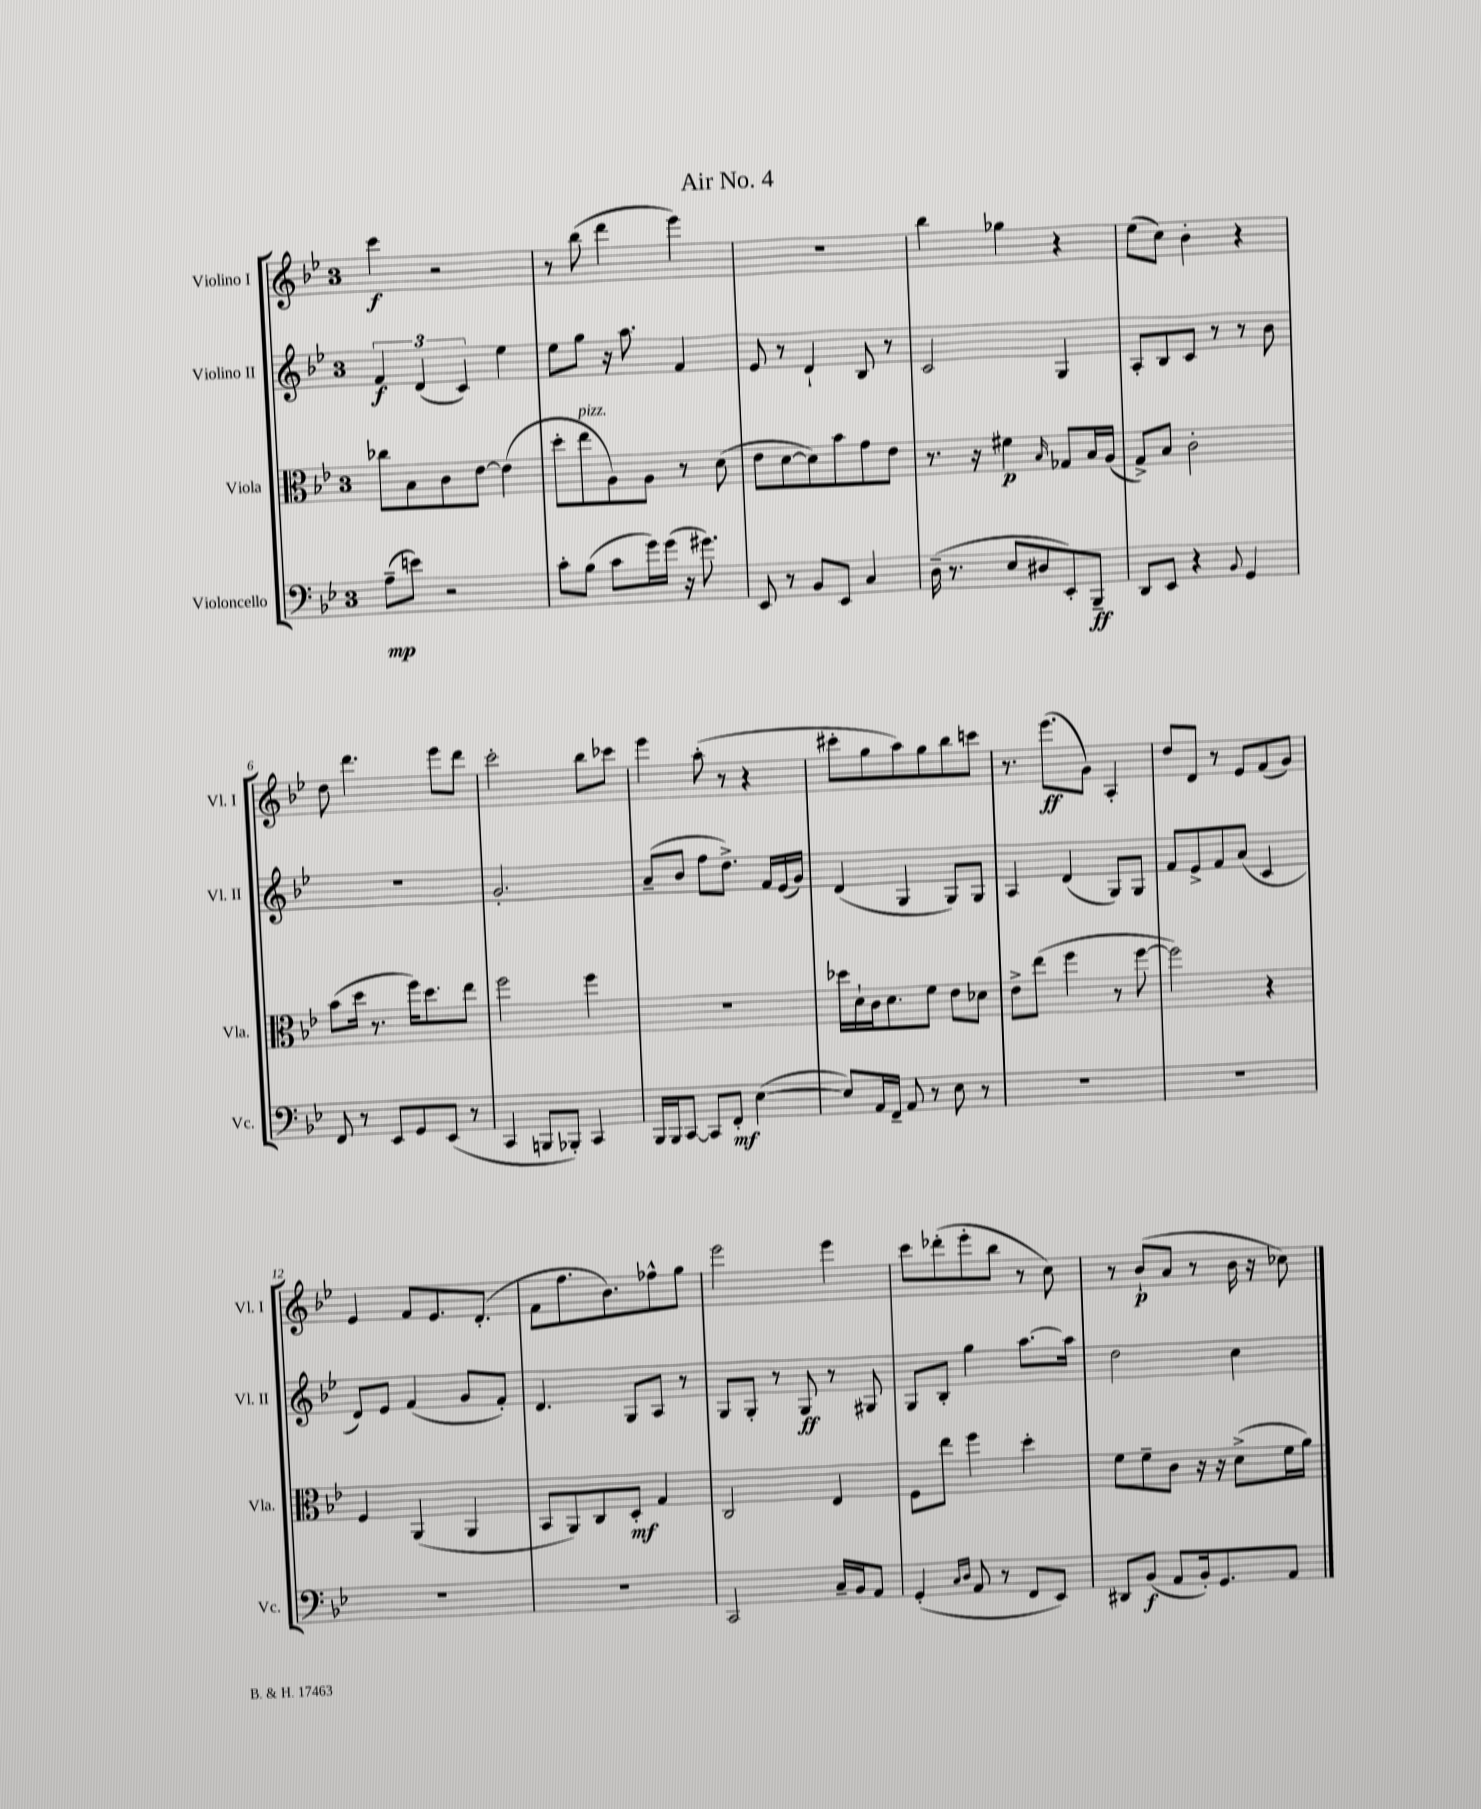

**kern	**dynam	**kern	**dynam	**kern	**dynam	**kern	**dynam
*part4	*part4	*part3	*part3	*part2	*part2	*part1	*part1
*staff4	*staff4	*staff3	*staff3	*staff2	*staff2	*staff1	*staff1
*I"Violoncello	*	*I"Viola	*	*I"Violino II	*	*I"Violino I	*
*I'Vc.	*	*I'Vla.	*	*I'Vl. II	*	*I'Vl. I	*
*clefF4	*	*clefC3	*	*clefG2	*	*clefG2	*
*k[b-e-]	*	*k[b-e-]	*	*k[b-e-]	*	*k[b-e-]	*
*M3/4	*	*M3/4	*	*M3/4	*	*M3/4	*
=1	=1	=1	=1	=1	=1	=1	=1
(8A~\L	mp	8cc-X\L	.	6f/	f	4ccc\	f
8en\J)	.	8B-\	.	.	.	.	.
.	.	.	.	(6d/	.	.	.
2r	.	8c\	.	.	.	2r	.
.	.	.	.	6c/)	.	.	.
.	.	[8e-\J	.	.	.	.	.
.	.	(4e-\]	.	4ee-\	.	.	.
=2	=2	=2	=2	=2	=2	=2	=2
8c'\L	.	8dd'\L	.	8ee-\L	.	8r	.
!	!	!LO:TX:a:i:t=pizz.	!	!	!	!	!
(8B-\J	.	8ee-\	.	8gg\J	.	(8bb-\	.
8c\L	.	8A\)	.	16r	.	4ddd\	.
.	.	.	.	8.aa\	.	.	.
16g\L)	.	8A\J	.	.	.	.	.
(16g\JJ	.	.	.	.	.	.	.
16r	.	8r	.	4f/	.	4eee-\)	.
8.g#X\)	.	.	.	.	.	.	.
.	.	(8d\	.	.	.	.	.
=3	=3	=3	=3	=3	=3	=3	=3
8EE-/	.	8e-\L	.	8e-/	.	2.r	.
8r	.	[8d\	.	8r	.	.	.
8BB-/L	.	8d\])	.	4d`/	.	.	.
8EE-/J	.	8b-\	.	.	.	.	.
4C/	.	8g\	.	8B-/	.	.	.
.	.	8e-\J	.	8r	.	.	.
=4	=4	=4	=4	=4	=4	=4	=4
(16D~\	.	8.r	.	2c/	.	4bb-\	.
8.r	.	.	.	.	.	.	.
.	.	16r	.	.	.	.	.
8E-/L	.	4f#X\	p	.	.	4gg-X\	.
8D#X/	.	.	.	.	.	.	.
.	.	16qqB-/	.	.	.	.	.
8EE-'/)	.	8G-X/L	.	4G/	.	4r	.
8BBB-~/J	ff	16B-/L	.	.	.	.	.
.	.	(16A/JJ	.	.	.	.	.
=5	=5	=5	=5	=5	=5	=5	=5
8DD/L	.	8G^/L)	.	8A'/L	.	(8ee-\L	.
8EE-/J	.	8B-/J	.	8B-/	.	8cc\J)	.
4r	.	2c'\	.	8c/J	.	4b-'\	.
.	.	.	.	8r	.	.	.
8qqBB-/	.	.	.	.	.	.	.
4GG/	.	.	.	8r	.	4r	.
.	.	.	.	8b-\	.	.	.
!!LO:LB:g=z
=6	=6	=6	=6	=6	=6	=6	=6
8FF/	.	(8b-\L	.	2.r	.	8dd\	.
8r	.	16dd\Jk	.	.	.	4.ddd\	.
.	.	8.r	.	.	.	.	.
8EE-/L	.	.	.	.	.	.	.
8GG/	.	16ff\KL)	.	.	.	.	.
.	.	8.dd\	.	.	.	.	.
(8EE-/J	.	.	.	.	.	8eee-\L	.
8r	.	8ee-\J	.	.	.	8ddd\J	.
=7	=7	=7	=7	=7	=7	=7	=7
4CC/	.	2ff\	.	2.g'/	.	2ccc'\	.
8BBBn/L	.	.	.	.	.	.	.
8BBB-X'/J)	.	.	.	.	.	.	.
4CC/	.	4ff\	.	.	.	8bb-\L	.
.	.	.	.	.	.	8ccc-X\J	.
=8	=8	=8	=8	=8	=8	=8	=8
16BBB-/LL	.	2.r	.	(8a~/L	.	4eee-\	.
16BBB-/J	.	.	.	.	.	.	.
[8CC/J	.	.	.	8b-/J	.	.	.
8CC/L]	.	.	.	8ff\L	.	(8aa'\	.
8FF'/J	mf	.	.	8.dd^\J)	.	8r	.
([4E-\	.	.	.	.	.	4r	.
.	.	.	.	16f/LL	.	.	.
.	.	.	.	(16e-/	.	.	.
.	.	.	.	16g/JJ)	.	.	.
=9	=9	=9	=9	=9	=9	=9	=9
8E-/L])	.	16dd-X\LL	.	(4d/	.	8ccc#X'\L	.
.	.	16d`\	.	.	.	.	.
16AA/L	.	16c\J	.	.	.	8gg\	.
16FF~/JJ	.	8.d\	.	.	.	.	.
8AA/	.	.	.	4G/	.	8aa\)	.
8r	.	8f\J	.	.	.	8gg\	.
8E-\	.	8e-\L	.	8G/L)	.	8bb-\	.
8r	.	8d-X\J	.	8G/J	.	8cccn\J	.
=10	=10	=10	=10	=10	=10	=10	=10
2.r	.	8e-^\L	.	4A/	.	8.r	.
.	.	(8ee-\J	.	.	.	.	.
.	.	.	.	.	.	(8.eee-\L	ff
.	.	4ff\	.	(4d/	.	.	.
.	.	.	.	.	.	8g\J)	.
.	.	8r	.	8G/L)	.	4A'/	.
.	.	[8ff\	.	8G/J	.	.	.
=11	=11	=11	=11	=11	=11	=11	=11
2.r	.	2ff\])	.	8f/L	.	8dd/L	.
.	.	.	.	8e-^/	.	8d/J	.
.	.	.	.	8f/	.	8r	.
.	.	.	.	(8a/J	.	8e-/L	.
.	.	4r	.	4c/	.	(8f/	.
.	.	.	.	.	.	8g/J)	.
!!LO:LB:g=z
=12	=12	=12	=12	=12	=12	=12	=12
2.r	.	4F/	.	8d/L)	.	4e-/	.
.	.	.	.	8e-/J	.	.	.
.	.	(4AA/	.	(4f/	.	8f/L	.
.	.	.	.	.	.	8.e-/	.
.	.	4AA/	.	8g/L	.	.	.
.	.	.	.	.	.	(8.d'/J	.
.	.	.	.	8f'/J)	.	.	.
=13	=13	=13	=13	=13	=13	=13	=13
2.r	.	8BB-/L	.	4.d/	.	8f\L	.
.	.	8AA/)	.	.	.	8.ff\	.
.	.	8C/	.	.	.	.	.
.	.	.	.	.	.	8.b-\)	.
.	.	8D'/J	mf	8G/L	.	.	.
.	.	4G/	.	8A/J	.	8ff-X^^\	.
.	.	.	.	8r	.	8gg\J	.
=14	=14	=14	=14	=14	=14	=14	=14
2CC/	.	2C/	.	8G/L	.	2eee-\	.
.	.	.	.	8G'/J	.	.	.
.	.	.	.	8r	.	.	.
.	.	.	.	8G/	ff	.	.
16C~/LL	.	4E-/	.	8r	.	4eee-\	.
16BB-/J	.	.	.	.	.	.	.
8AA/J	.	.	.	8G#X/	.	.	.
=15	=15	=15	=15	=15	=15	=15	=15
(4GG'/	.	8F\L	.	8G/L	.	8ccc\L	.
.	.	8ee-\J	.	8B-'/J	.	(8ddd-X'\	.
16qqC/LL	.	.	.	.	.	.	.
16qqD/JJ	.	.	.	.	.	.	.
8AA/	.	4ff\	.	4gg\	.	8eee-'\	.
8r	.	.	.	.	.	8bb-\J	.
8FF/L	.	4dd'\	.	[8.aa\L	.	8r	.
8EE-/J)	.	.	.	.	.	8cc\)	.
.	.	.	.	16aa\Jk]	.	.	.
=16	=16	=16	=16	=16	=16	=16	=16
8DD#X/L	.	8f\L	.	2dd\	.	8r	.
(8BB-/J	f	8f~\	.	.	.	(8b-`/L	p
8AA/L	.	8c\J	.	.	.	8a/J	.
16BB-'/k)	.	16r	.	.	.	8r	.
8.GG/	.	16r	.	.	.	.	.
.	.	(8d^\L	.	4cc\	.	16b-\	.
.	.	.	.	.	.	16r	.
8AA/J	.	16f\L	.	.	.	8cc-X\)	.
.	.	16a\JJ)	.	.	.	.	.
==	==	==	==	==	==	==	==
*-	*-	*-	*-	*-	*-	*-	*-
